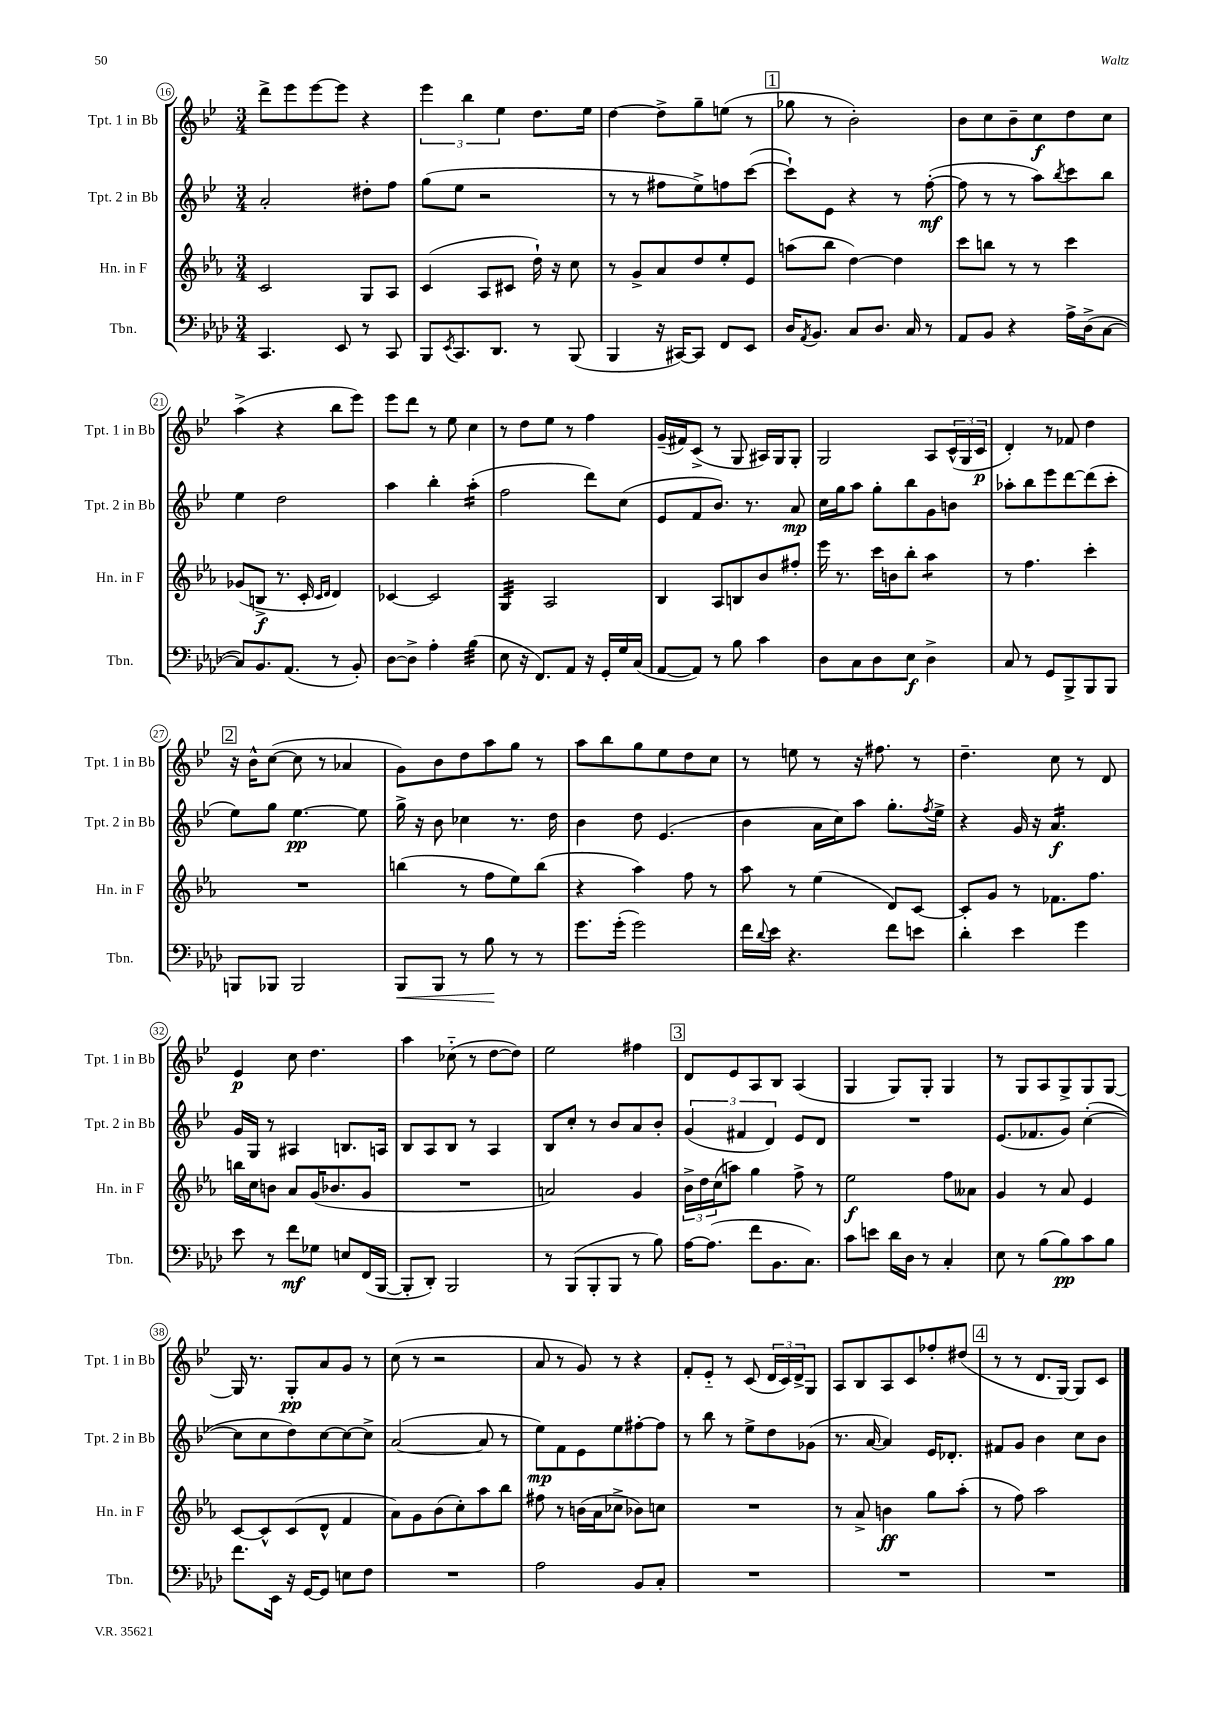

**kern	**kern	**kern	**kern
*staff4	*staff3	*staff2	*staff1
*clefF4	*clefG2	*clefG2	*clefG2
*k[b-e-a-d-]	*k[b-e-a-]	*k[b-e-]	*k[b-e-]
*M3/4	*M3/4	*M3/4	*M3/4
4.CC	2c	2a'	8ddd^
.	.	.	8eee-
.	.	.	[8eee-
8EE-	.	.	8eee-]
8r	8G	8dd#'	4r
8CC	8A-	8ff	.
=	=	=	=
8BBB-	(4c	(8gg	6eee-
8qEE-	.	.	.
8.CC	.	8ee-	.
.	.	.	6bb-
.	8A-	2r	.
8.DD-	.	.	.
.	.	.	6ee-
.	8c#	.	.
8r	16dd`)	.	8.dd
.	16r	.	.
(8BBB-	8cc	.	.
.	.	.	16ee-
=	=	=	=
4BBB-	8r	8r	[4dd
.	8g^	8r	.
16r	8a-	8ff#	8dd^]
[16CC#)	.	.	.
8CC#]	8dd	8ee-^)	8gg~
8FF	8ee-'	8ff	(8ee
8EE-	8e-	([8ccc	8r
=	=	=	=
16D-	(8aa	8ccc`])	8gg-
8qAA-	.	.	.
8.BB-	.	.	.
.	8bb-	8e-	8r
8C	[4dd)	4r	2b-')
8.D-	.	.	.
.	4dd]	8r	.
16C	.	.	.
8r	.	([8ff'	.
=	=	=	=
8AA-	8ccc	8ff]	8b-
8BB-	8bb	8r	8cc
4r	8r	8r	8b-~
.	8r	8aa)	8cc
.	.	8qbb-	.
16A-^	4ccc	8ccc	8dd
(16D-^	.	.	.
[8C	.	8bb-	8cc
=	=	=	=
8C])	(8g-	4ee-	(4aa^
8.BB-	8B^	.	.
.	8.r	2dd	4r
(8.AA-	.	.	.
.	16c'	.	.
.	16qqc	.	.
.	16qqd	.	.
8r	4d)	.	8bb-
8BB-')	.	.	8eee-)
=	=	=	=
[8D-	[4c-	4aa	8eee-
8D-^]	.	.	8ddd
4A-'	2c-]	4bb-'	8r
.	.	.	8ee-
(4B-	.	(4aa'	4cc
=	=	=	=
8E-	4G	2ff	8r
16r	.	.	8dd
8.FF)	.	.	.
.	2A-	.	8ee-
8AA-	.	.	8r
16r	.	8ddd)	4ff
16GG'	.	.	.
16G	.	(8cc	.
(16C	.	.	.
=	=	=	=
[8AA-	4B-	8e-	(16g~
.	.	.	16f#)
8AA-])	.	8f	(8c^
8r	8A-	8.b-)	8r
8B-	8B	.	8G
.	.	8.r	.
4c	8b-	.	16A#)
.	.	.	16G
.	8ff#'	8a	8G'
=	=	=	=
8D-	16eee-	16cc	2G
.	8.r	16gg	.
8C	.	8aa	.
8D-	16ccc	8gg'	.
.	16b	.	.
8E-	8bb-'	8bb-	.
4D-^	4aa-	8g	8A
.	.	8b	(24c^^
.	.	.	24G
.	.	.	24c
=	=	=	=
8C	8r	8aa-'	4d')
8r	4.ff	8bb-	.
8GG	.	8eee-	8r
8BBB-^	.	[8ddd	8f-
8BBB-	4ccc'	(8ddd]	4dd
8BBB-	.	8ccc'	.
=	=	=	=
8BBB	2.r	8ee-)	16r
.	.	.	16b-^^
8BBB-	.	8gg	([8cc
2BBB-	.	[4.ee-	8cc]
.	.	.	8r
.	.	.	4a-
.	.	8ee-]	.
=	=	=	=
8BBB-	(4bb	16gg^	8g)
.	.	16r	.
8BBB-	.	8b-	8b-
8r	8r	4cc-	8dd
8B-	8ff	.	8aa
8r	8ee-)	8.r	8gg
8r	(8bb	.	8r
.	.	16dd	.
=	=	=	=
8.g	4r	4b-	8aa
.	.	.	8bb-
(16g'	.	.	.
2g)	4aa-)	8dd	8gg
.	.	(4.e-	8ee-
.	8ff	.	8dd
.	8r	.	8cc
=	=	=	=
16f	8aa-	4b-	8r
8qqd-	.	.	.
16e-	.	.	.
4.r	8r	.	8ee
.	(4ee-	16a	8r
.	.	16cc)	.
.	.	8aa	16r
.	.	.	8.ff#
8f	8d)	8.gg'	.
8e	[8c	.	8r
.	.	8qff	.
.	.	16ee-^	.
=	=	=	=
4d-'	8c']	4r	4.dd~
.	8g	.	.
4e-	8r	16g	.
.	.	16r	.
.	8.f-	4.a	8cc
4g	.	.	8r
.	8.ff	.	.
.	.	.	8d
=	=	=	=
8e-	16bb	16g	4e-
.	16cc	16G	.
8r	8b	8r	.
8f	8a-	4A#	8cc
8G-	(16g	.	4.dd
.	8.b-	.	.
8E	.	8.B	.
(16FF	8g	.	.
[16BBB-	.	16A	.
=	=	=	=
8BBB-']	2.r	8B-	4aa
8DD-')	.	8A	.
2BBB-	.	8B-	(8cc-'~
.	.	8r	8r
.	.	4A	[8dd
.	.	.	8dd])
=	=	=	=
8r	2a)	8B-	2ee-
(8BBB-	.	8cc'	.
8BBB-'	.	8r	.
8BBB-	.	8b-	.
8r	4g	8a	4ff#
8B-)	.	8b-'	.
=	=	=	=
[16A-	24b-^	(6g	8d
.	24dd	.	.
(8.A-]	.	.	.
.	(24cc	.	.
.	8aa)	.	8e-
.	.	6f#	.
8f	4gg	.	8A
.	.	6d)	.
8.BB-	.	.	8B-
.	8ff^	8e-	(4A
8.C)	.	.	.
.	8r	8d	.
=	=	=	=
8c	2ee-	2.r	4G
8e	.	.	.
16d-	.	.	8G)
16D-	.	.	.
8r	.	.	8G'
4C'	8ff	.	4G
.	8a--	.	.
=	=	=	=
8E-	4g	(8.e-	8r
8r	.	.	8G
.	.	8.f-	.
(8B-	8r	.	8A
8B-)	8a-	8g)	8G^
8c	4e-	([4cc'	8G
8B-	.	.	[8G
=	=	=	=
8.f	[8c	8cc]	16G]
.	.	.	8.r
.	8c^^]	8cc	.
16EE-	.	.	.
16r	(8c	8dd)	8G'
[16GG	.	.	.
8GG]	8d^^	[8cc	8a
8E	4f	8cc_	8g
8F	.	8cc^]	8r
=	=	=	=
2.r	8a-)	([2a	(8cc
.	8g	.	8r
.	(8b-	.	2r
.	8cc')	.	.
.	8aa-	8a]	.
.	8bb-	8r	.
=	=	=	=
2A-	8ff#	8ee-)	8a
.	8r	8f	8r
.	(16b	8e-	8g)
.	16a-	.	.
.	8cc-^	8ee-	8r
8BB-	8b-)	[8ff#'	4r
8C'	8cc	8ff#]	.
=	=	=	=
2.r	2.r	8r	8f'
.	.	8bb-	8e-'~
.	.	8r	8r
.	.	8ee-^	(8c
.	.	8dd	24d
.	.	.	24c)
.	.	.	24d^
.	.	(8g-	8G
=	=	=	=
2.r	8r	8.r	8A
.	8a-^	.	8B-
.	.	[16a	.
.	4b	4a])	8A
.	.	.	8c
.	8gg	16e-	8ff-'
.	.	8.d-'	.
.	(8aa-'	.	(8dd#
=	=	=	=
2.r	8r	8f#	8r
.	8ff)	8g	8r
.	2aa-	4b-	8.d
.	.	.	[16G)
.	.	8cc	8G]
.	.	8b-	8c
==	==	==	==
*-	*-	*-	*-
